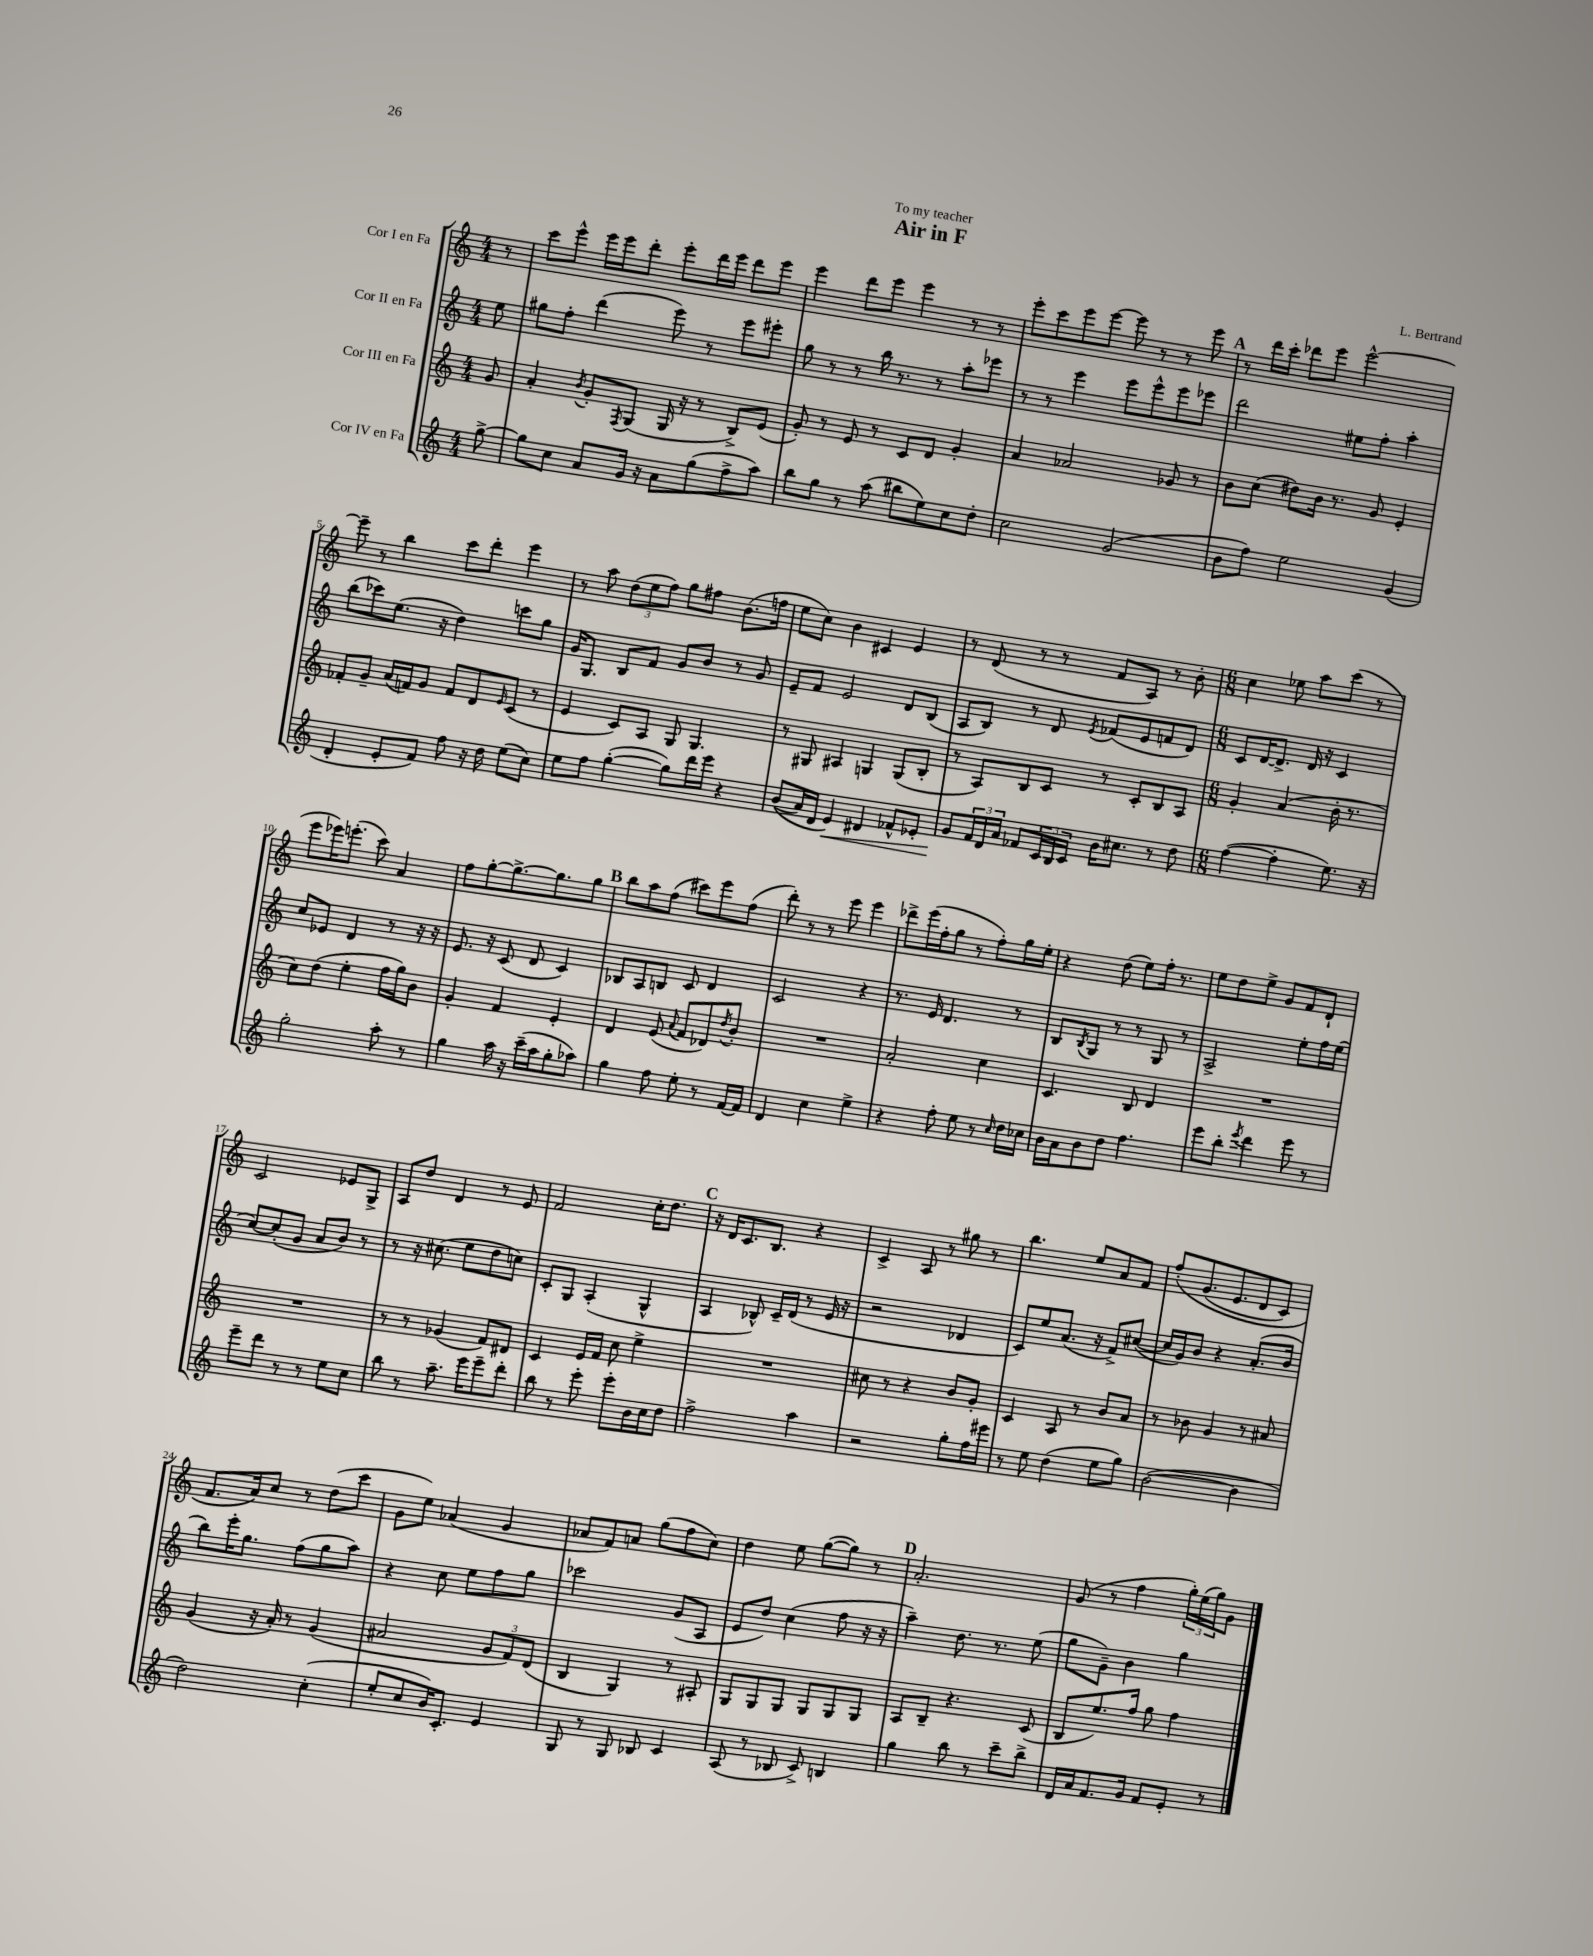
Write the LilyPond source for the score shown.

\header { title = "Air in F" composer = "L. Bertrand" dedication = "To my teacher" }
<<
\new StaffGroup <<
\new Staff = "s0" \with { instrumentName = "Cor I en Fa" } {
    \clef treble \key c \major \numericTimeSignature \time 4/4 \partial 8
    r8 |
    c'''8 e'''8-^ e'''16 e'''16 d'''8-. e'''8-. d'''16 e'''16 d'''8 e'''8 |
    e'''4 d'''8 e'''8 e'''4 r8 r8 |
    e'''8-. c'''8 e'''8 e'''8~ e'''8 r8 r8 e'''8 |
    \mark \markup { \bold "A" } r8 d'''16 c'''16-. des'''8 e'''8 e'''2~-^ |
    e'''8-- r8 b''4 c'''8 d'''8-. e'''4 |
    r8 a''8 \tuplet 3/2 { d''8( e''8 f''8) } g''8 fis''8 b'8.( f''16 |
    e''8 c''8) b'4 cis'4 e'4 |
    r8 d'8( r8 r8 f'8 a8) r8 b'8-. |
    \numericTimeSignature \time 6/8 c''4 ees''8 a''8 c'''8( r8 |
    e'''8 ees'''16) e'''8.-.( c'''8) a'4 |
    f''8 g''8~-. g''8.~-> g''8. g''8 |
    \mark \markup { \bold "B" } b''8 a''8 f''8( cis'''8) e'''8 f''8( |
    d'''8-.) r8 r8 e'''8 e'''4 |
    des'''8-> e'''16( f''16-. g''8 r8 f''8-.) g''16 e''16-. |
    r4 d''8( e''8) f''16-. r8. |
    e''8 d''8 e''8-> g'8 f'8 d'8-! |
    c'2 ees'8 g8-> |
    a8 d''8 d'4 r8 e'8 |
    f'2 c''16-. d''8. |
    \mark \markup { \bold "C" } r16 d'16 c'8. b8. r4 |
    c'4-> a8 r8 gis''8 r8 |
    b''4. e''8 a'8 f'8 |
    f''8-.\( g'8.( e'8. d'8 c'8) |
    f'8. a'16\) c''8 r8 d''8( c'''8 |
    g'8 e''8) aes'4( g'4 |
    aes'8 f'8) a'8 g''8( f''8 c''8) |
    d''4 e''8 g''8~( g''8) r8 |
    \mark \markup { \bold "D" } a'2.-. |
    g'8( r8 f''4 \tuplet 3/2 { g''16-.) e''16( g''16) } g'8 \bar "|." |
}
\new Staff = "s1" \with { instrumentName = "Cor II en Fa" } {
    \clef treble \key c \major \numericTimeSignature \time 4/4 \partial 8
    e''8 |
    gis''8 f''8-. d'''4( e'''8) r8 e'''8 eis'''8-. |
    g''8 r8 r8 b''16 r8. r8 a''8-. ees'''8 |
    r8 r8 e'''4 e'''8 e'''8-^ e'''8 ees'''8 |
    \mark \markup { \bold "A" } d'''2 eis''8 f''8-. a''4-. |
    b''8( ces'''8) e''8.( r16 d''4) c'''8 g''8 |
    g'16 g8. b8 f'8 g'8 b'8 r8 g'8 |
    e'8-- f'8 e'2 d'8 b8( |
    a8 b8) r8 d'8 \acciaccatura { e'8 } fes'8( e'8 f'8 d'8) |
    \numericTimeSignature \time 6/8 c'8 d'16~ d'8.-> d'16 r16 c'4 |
    c''8 ees'8 d'4 r8 r16 r16 |
    e'8. r16 c'8( d'8 c'4) |
    \mark \markup { \bold "B" } bes8 a8 b8 c'8 d'4 |
    c'2 r4 |
    r8. e'16 d'4. r8 |
    b8 \acciaccatura { b8 } g8 r8 r8 g8 r8 |
    a2-> e''8-. f''16 e''16( |
    c''8~) c''8-.( g'8 a'8 b'8) r8 |
    r8 r16 cis''8.( e''8 d''8 c''8) |
    c'8-. g8 a4-.( g4-^ |
    \mark \markup { \bold "C" } a4 bes8-^) c'16-- d'16( r8 e'16 r16 |
    r2 des'4 |
    c'8) e''8 a'8.( r16 f'8->) cis''8~( |
    cis''16 g'16) b'8 r4 a'8.-.( b'16 |
    b''8) e'''16-. g''8. f''8( g''8 a''8) |
    r4 c''8 e''8 f''8 g''8 |
    ces'''2 g'8( a8 |
    e'8 d''8) c''4( f''8 r16 r16 |
    \mark \markup { \bold "D" } a''4--) d''8. r8. e''8( |
    g''8 g'8--) b'4 g''4 \bar "|." |
}
\new Staff = "s2" \with { instrumentName = "Cor III en Fa" } {
    \clef treble \key c \major \numericTimeSignature \time 4/4 \partial 8
    g'8 |
    a'4-. \acciaccatura { b'8 } g'8-. \acciaccatura { f8 } g8( g16 r16 r8 b8->) e'8( |
    g'8-.) r8 e'8 r8 c'8 d'8 g'4-. |
    a'4 aes'2 ges'8 r8 |
    \mark \markup { \bold "A" } b'8 c''8( dis''8) b'16 r8. g'8 e'4-. |
    fes'8-. g'8-- a'16( f'16) g'8 f'8 d'8 \grace { e'16 } c'8( r8 |
    e'4 c'8) a8 g8 g4. |
    r8 gis8 ais4 g4 g8( b8-. |
    r8 a8) b8 c'8 r8 c'8-. b8 a8 |
    \numericTimeSignature \time 6/8 g'4-. a'4( b'16-. r8. |
    c''8) d''8( e''4-. f''16 g''16) b'8 |
    g'4-. f'4 e'4-. |
    \mark \markup { \bold "B" } d'4 e'8( \appoggiatura { a'8 } f'8 des'8) \acciaccatura { d''8 } b'8-. |
    R2. |
    a'2-. c''4 |
    c'4. b8 d'4 |
    R2. |
    R2. |
    r8 r8 ges'4( f'8) dis'8 |
    c'4 e'16 f'16 c''8 e''4-> |
    \mark \markup { \bold "C" } R2. |
    cis''8 r8 r4 b'8 g'8-. |
    c'4 a8 r8 b'8 a'8 |
    r8 bes'8 g'4 r8 ais'8 |
    g'4( r16 a'16-.) r8 g'4( |
    ais'2 \tuplet 3/2 { g'8 f'8) d'8( } |
    b4 g4) r8 ais8-. |
    g8 g8 g8 g8 g8 g8 |
    \mark \markup { \bold "D" } a8 b8-- r4. c'8( |
    b8 e''8.) f''16 g''8 f''4 \bar "|." |
}
\new Staff = "s3" \with { instrumentName = "Cor IV en Fa" } {
    \clef treble \key c \major \numericTimeSignature \time 4/4 \partial 8
    g''8~-> |
    g''8 c''8 a'8 g'16 r16 a'8 g''8( f''8-> a''8) |
    b''8 g''8 r8 a''8( bis''8 e''8) c''8 d''8-. |
    c''2 g'2( |
    \mark \markup { \bold "A" } b'8 f''8) e''2 g'4( |
    d'4-. e'8-. f'8) f''8 r16 d''16 e''8( c''8) |
    e''8 f''8 g''4~-.( g''8) d'''16 e'''16 r4 |
    b'8(\( a'16) d'16 e'4\<\) dis'4 fes'8-^ ees'8-. |
    g'8\! \tuplet 3/2 { f'16 d'16 a'16 } fes'8 \tuplet 3/2 { c'16 b16 c'16 } b'16 cis''8. r8 d''8 |
    \numericTimeSignature \time 6/8 f''4~( f''4-. e''8.) r16 |
    g''2-. a''8-. r8 |
    g''4 a''16 r16 c'''16--( a''16 g''8-. aes''8) |
    \mark \markup { \bold "B" } g''4 f''8 e''8-. r8 f'16~ f'16 |
    d'4 c''4 e''4-> |
    r4 f''8-. e''8 r8 \grace { c''16 } d''16 ces''16 |
    b'16 a'16 b'8 d''8 f''4. |
    e'''8 b''8-. \acciaccatura { e'''8 } d'''4 e'''8 r8 |
    e'''8-- d'''8 r8 r8 e''8 c''8 |
    b''8 r8 a''8.-- e'''16 e'''8-- d'''8-. |
    b''8 r8 e'''8-. e'''8-. b'16 c''16 d''8 |
    \mark \markup { \bold "C" } f''2-> a''4 |
    r2 g''8-. f''16 eis'''16 |
    r8 e''8 d''4( e''8 g''8) |
    b'2~( b'4 |
    d''2) c''4-.( |
    e''8-. c''8 b'16) c'8.-. e'4 |
    g8 r8 g8 bes8 c'4 |
    a8( r8 bes8 c'8->) b4 |
    \mark \markup { \bold "D" } g''4 b''8 r8 c'''8-- b''8-> |
    d'16 a'16 f'8. g'16 f'8 e'8-. r8 \bar "|." |
}
>>
>>
